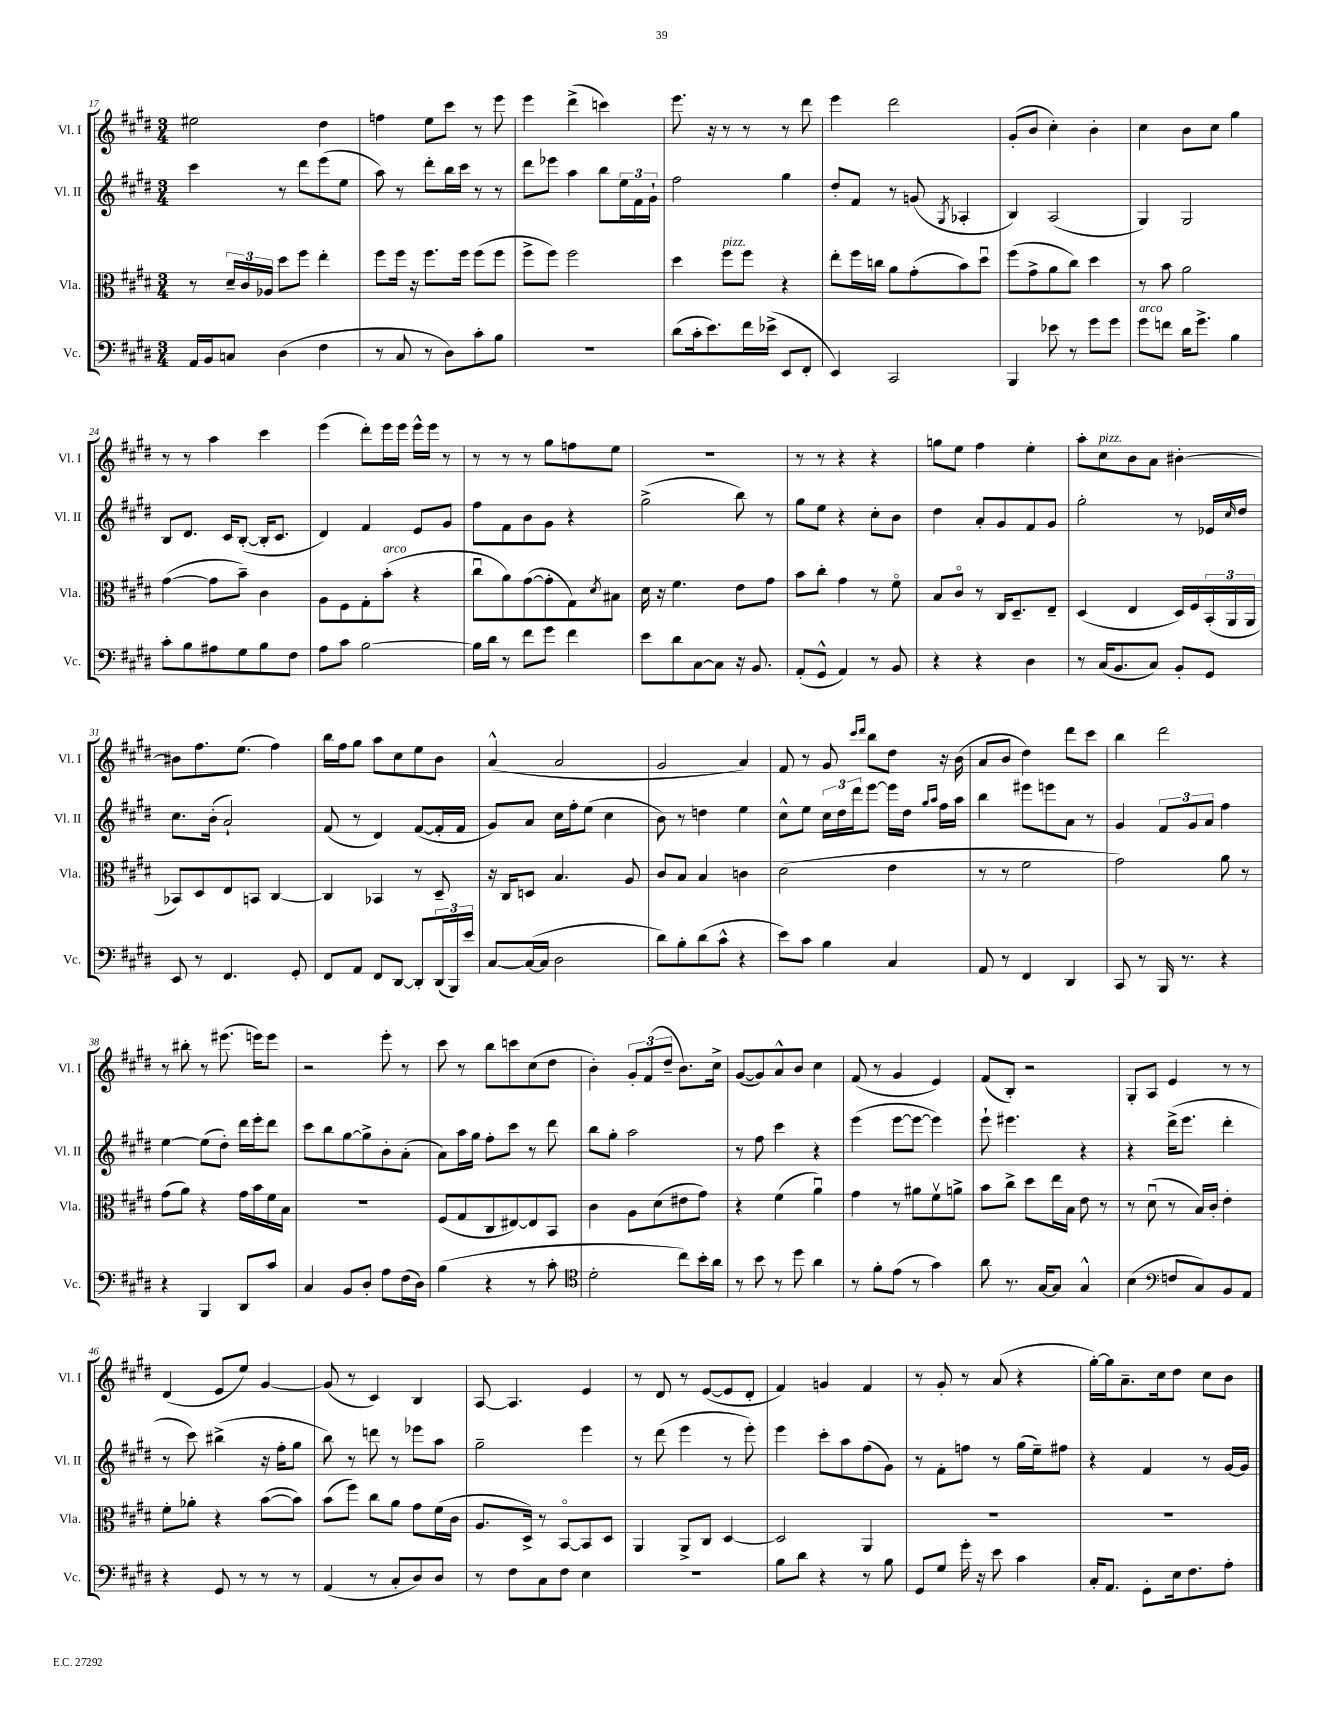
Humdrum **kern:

**kern	**kern	**kern	**kern
*staff4	*staff3	*staff2	*staff1
*clefF4	*clefC3	*clefG2	*clefG2
*k[f#c#g#d#]	*k[f#c#g#d#]	*k[f#c#g#d#]	*k[f#c#g#d#]
*M3/4	*M3/4	*M3/4	*M3/4
16AA	8r	4ccc#	2ee#
16BB	.	.	.
8C	24d#~	.	.
.	24c#	.	.
.	24A-	.	.
(4D#	8dd#	8r	.
.	8ff#	8ddd#	.
4F#	4ee'	(8eee	4dd#
.	.	8ee	.
=	=	=	=
8r	8ff#	8aa)	4ff
8C#	16ff#	8r	.
.	16r	.	.
8r	8.ff#	8ddd#'	8ee
8D#)	.	16bb	8ccc#
.	16ff#	16ccc#	.
8c#'	(8ff#	8r	8r
8B	8ff#	8r	8eee
=	=	=	=
2.r	8ff#^	8ddd#	4eee
.	8ff#)	8eee-	.
.	2ff#	4aa	(4ddd#^
.	.	8bb	4ccc)
.	.	24ee	.
.	.	24f#	.
.	.	24g#`	.
=	=	=	=
(8d#	4dd#	2ff#	8.eee
16c#'	.	.	.
8.e)	.	.	16r
.	8ff#	.	8r
16f#	8ff#	.	8r
(16e-^	.	.	.
8EE	4r	4gg#	8r
8FF#'	.	.	8ddd#
=	=	=	=
4EE)	8ee'	8dd#'	4eee
.	16ff#	8f#	.
.	16cc	.	.
2CC#	8a	8r	2ddd#
.	(8g#'	(8g	.
.	.	8qG#	.
.	8b)	4A-'	.
.	8dd#u	.	.
=	=	=	=
4BBB	(8ff#	4B)	(8g#'
.	8g#^	.	8b
8e-	8a	(2A	4cc#')
8r	8cc#)	.	.
8g#	4dd#	.	4b'
8g#	.	.	.
=	=	=	=
8g#	8r	4G#)	4cc#
8f	8b	.	.
16d#	2a	2G#	8b
8.g#^	.	.	.
.	.	.	8cc#
4B	.	.	4gg#
=	=	=	=
8c#'	([4g#	8B	8r
8B	.	8.d#	8r
8A#	8g#]	.	4aa
.	.	16c#	.
8G#	8b~)	([8B'	.
8B	4c#	16B']	4ccc#
.	.	8.c#	.
8F#	.	.	.
=	=	=	=
8A	8A	4d#)	(4eee
8c#	8F#	.	.
[2B	8G#'	4f#	8ddd#')
.	(8b'	.	16eee
.	.	.	16eee
.	4r	8e	16eee^^
.	.	.	16eee
.	.	8g#	8r
=	=	=	=
16B]	8cc#u	8ff#	8r
16d#	.	.	.
8r	8a)	8f#	8r
8f#	([8g#	8b	8r
8g#	8g#']	8g#	8gg#
4f#	8G#)	4r	8ff
.	8qd#	.	.
.	8B#	.	8ee
=	=	=	=
8e	16d#	(2gg#^	2.r
.	16r	.	.
8d#	4.f#	.	.
[8C#	.	.	.
8C#]	.	.	.
16r	8e	8bb)	.
8.BB	.	.	.
.	8g#	8r	.
=	=	=	=
(8AA'	8b	8gg#	8r
8GG#^^	8cc#'	8ee	8r
4AA)	4g#	4r	4r
8r	8r	8cc#'	4r
8BB	8f#o	8b	.
=	=	=	=
4r	8B	4dd#	8gg
.	8c#o	.	8ee
4r	8r	8a'	4ff#
.	16C#	8g#	.
.	8.D#~	.	.
4D#	.	8f#	4ee'
.	8E~	8g#	.
=	=	=	=
8r	(4D#	2gg#'	8aa'
(16C#	.	.	8cc#
8.BB	.	.	.
.	4E	.	8b
8C#)	.	.	8a
8BB'	16D#)	8r	[4b#'
.	16F#	.	.
8GG#	(24BB'	16e-	.
.	24AA	.	.
.	.	16qqcc#	.
.	.	16dd#	.
.	24AA	.	.
=	=	=	=
8EE	8BB-)	8.cc#	8b#]
8r	8D#	.	8.ff#
.	.	(16b'	.
4.FF#	8E	2a`)	.
.	.	.	(8.ee
.	8BB	.	.
.	[4C#	.	4ff#)
8GG#'	.	.	.
=	=	=	=
8FF#	4C#]	(8f#	16bb
.	.	.	16ff#
8AA	.	8r	8gg#
8FF#	4BB-	4d#)	8aa
[8DD#	.	.	8cc#
8DD#']	8r	([8f#	8ee
(24DD#	8D#~	16f#']	8b
24BBB)	.	.	.
.	.	16f#	.
24e	.	.	.
=	=	=	=
[8C#	16r	8g#)	(4a^^
.	16C#	.	.
(16C#_	8D	8a	.
16C#]	.	.	.
2D#	4.B	16cc#	2a
.	.	16ff#'	.
.	.	(8ee	.
.	.	4cc#	.
.	8A	.	.
=	=	=	=
8d#)	8c#	8b)	2g#
8B'	8B	8r	.
(8d#	4B	4dd	.
8c#^^	.	.	.
4r	4c	4ee	4a)
=	=	=	=
8e)	(2d#	8cc#^^	8f#
8c#	.	8ee	8r
4B	.	24cc#	8g#
.	.	24dd#	.
.	.	24ddd#	.
.	.	.	16qqccc#
.	.	.	16qqddd#
.	.	[8eee	8bb
4C#	4e	16eee]	8dd#
.	.	16dd#	.
.	.	16qqgg#	.
.	.	16qqaa	.
.	.	16ff#	16r
.	.	16aa	(16b
=	=	=	=
8AA	8r	4bb	8a
8r	8r	.	8b
4FF#	2f#	8eee#	4dd#)
.	.	8eee	.
4DD#	.	8a	8ddd#
.	.	8r	8ccc#
=	=	=	=
8CC#	2g#)	4g#	4bb
8r	.	.	.
16BBB	.	12f#	2ddd#
8.r	.	.	.
.	.	12g#	.
.	.	12a	.
4r	8a	4ff#	.
.	8r	.	.
=	=	=	=
4r	(8g#	[4ee	8r
.	8a)	.	8bb#'
4BBB	4r	(8ee]	8r
.	.	8dd#')	(8.eee#
8DD#	16g#	16ddd#	.
.	16b	16eee'	16eee)
8c#	16f#	8ddd#	8eee
.	16B	.	.
=	=	=	=
4C#	2.r	8ccc#	2r
.	.	8bb	.
8BB	.	[8gg#	.
8D#'	.	8gg#^]	.
8A	.	8b'	8eee'
(16F#	.	(8a'	8r
16D#)	.	.	.
=	=	=	=
(4B	(8F#	8a)	8ccc#
.	8G#	16aa	8r
.	.	16gg#	.
4r	8C#	8ff#'	8bb
.	[8E#)	8ccc#	8ccc
8r	8E#]	8r	(8cc#
8c#'	8BB	8ddd#	8dd#
=	=	=	=
*clefC4	*	*	*
2d#'	4c#	8bb	4b')
.	.	8gg#'	.
.	8A	2aa	12g#'
.	.	.	(12f#
.	(8d#	.	.
.	.	.	12dd#~
8cc#)	8e#	.	8.b)
16b'	8g#)	.	.
16a	.	.	16cc#^
=	=	=	=
8r	4r	8r	([8g#
8b	.	8ff#	8g#])
8r	(4f#	4ccc#	8a^^
8dd#	.	.	8b
4a	4au)	4r	4cc#
=	=	=	=
8r	4g#	(4eee	(8f#
8f#'	.	.	8r
(8e	8r	[8eee	4g#
8r	8a#	8eee_	.
4g#)	8f#v	4eee])	4e)
.	8a^	.	.
=	=	=	=
8a	8b	8eee`	(8f#
8.r	8cc#^	4.eee#	8B')
.	8dd#	.	2r
[16G#	.	.	.
8G#]	16ee	.	.
.	16B	.	.
4G#^^	8e	4r	.
.	8r	.	.
=	=	=	=
(4B	8r	4r	8G#'
.	(8d#u	.	8A
*clefF4	*	*	*
8F	8r	(16ddd#^	4e
.	.	8.eee	.
8C#)	16B)	.	.
.	16c#'	.	.
8BB	4e'	4ddd#'	8r
8AA	.	.	8r
=	=	=	=
4r	8f#'	8r	(4d#
.	8a-'	8ccc#)	.
8GG#	4r	(4bb#^	8e
8r	.	.	8ee)
8r	([8b	16r	[4g#
.	.	16ff#'	.
8r	8b])	8gg#	.
=	=	=	=
(4AA	(8b	8bb)	(8g#]
.	8ff#)	8r	8r
8r	8cc#	8ddd	4c#)
8C#'	8a	8r	.
8D#)	8g#	8eee-	4B
8D#	(16f#	8aa	.
.	16c#	.	.
=	=	=	=
8r	8.A	2gg#~	[8A
8F#	.	.	4.A]
.	16D#^)	.	.
8C#	8r	.	.
8F#	[8BBo	.	.
4E	8BB]	4eee	4e
.	8D#	.	.
=	=	=	=
2.r	4AA	8r	8r
.	.	(8ddd#	8d#
.	8AA^	4eee	8r
.	8C#	.	([8e
.	[4D#	8r	8e]
.	.	8eee')	8d#'
=	=	=	=
8B	2D#]	4eee	4f#)
8d#	.	.	.
4r	.	8ccc#'	4g
.	.	8aa	.
8r	4AA	(8ff#	4f#
8B	.	8g#)	.
=	=	=	=
8GG#	2.r	8r	8r
8G#	.	8f#'	8g#'
16g#'	.	8ff	8r
16r	.	.	.
8e	.	8r	(8a
4c#	.	(16gg#	4r
.	.	16ee~)	.
.	.	8ff#	.
=	=	=	=
16C#'	2.r	4r	[16gg#')
8.AA	.	.	16gg#]
.	.	.	8.a~
8GG#'	.	4f#	.
.	.	.	16cc#
16E	.	.	8dd#
8.F#	.	.	.
.	.	8r	8cc#
8A'	.	[16g#	8b
.	.	16g#]	.
==	==	==	==
*-	*-	*-	*-
